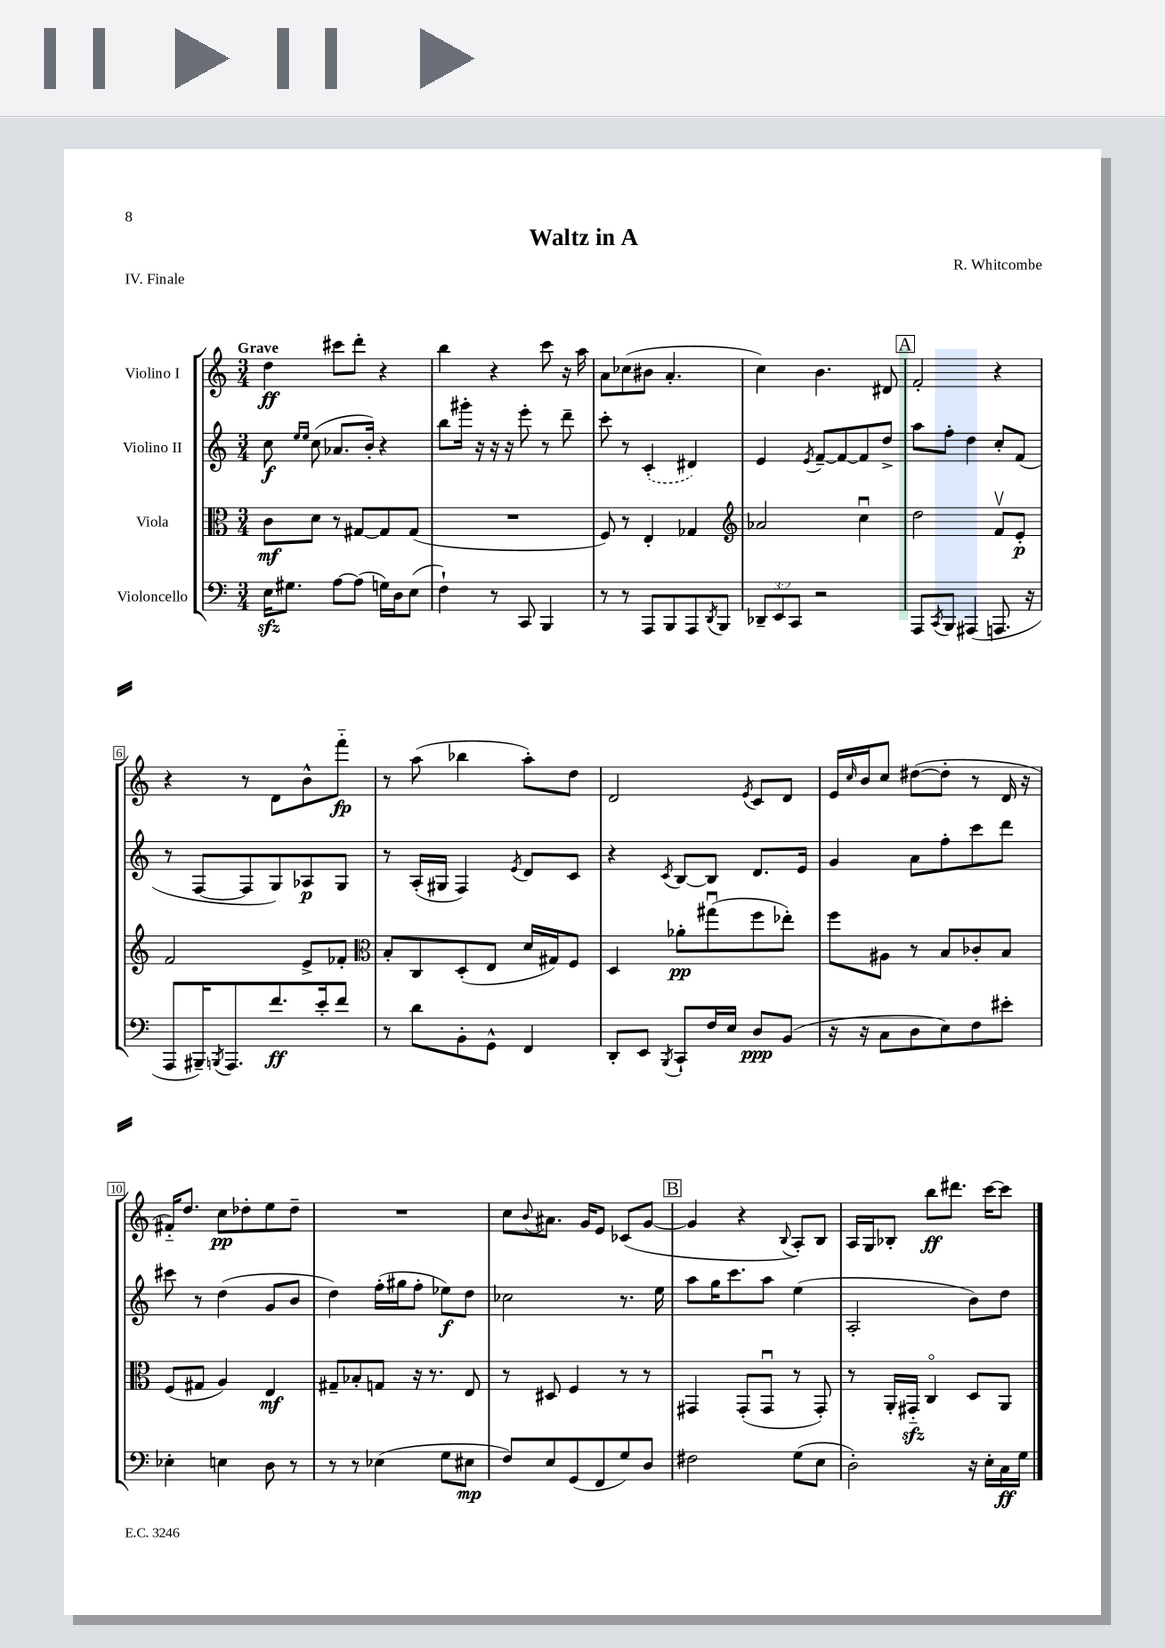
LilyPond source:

\header { title = "Waltz in A" composer = "R. Whitcombe" piece = "IV. Finale" }
<<
\new StaffGroup <<
\new Staff = "s0" \with { instrumentName = "Violino I" } {
    \clef treble \key c \major \numericTimeSignature \time 3/4 \tempo "Grave"
    d''4\ff cis'''8 d'''8-. r4 |
    b''4 r4 c'''8 r16 a''16 |
    a'8 ces''8( bis'8 a'4.-. |
    c''4) b'4. dis'8 |
    \mark \markup { \box "A" } f'2-. r4 |
    r4 r8 d'8 b'8-^ f'''8-_\fp |
    r8 a''8( bes''4 a''8-.) d''8 |
    d'2 \acciaccatura { e'8 } c'8 d'8 |
    e'16 \grace { c''16 } b'16 c''8 dis''8~( dis''8-. r8 d'16 r16 |
    fis'16-_) d''8. c''8\pp des''8-. e''8 des''8-- |
    R2. |
    c''8 \appoggiatura { b'8 } ais'8. g'16 e'8 ces'8( g'8~ |
    \mark \markup { \box "B" } g'4 r4 \appoggiatura { b8 } a8-.) b8 |
    a16 g16 bes8-. b''8\ff dis'''8. c'''16~ c'''8 \bar "|." |
}
\new Staff = "s1" \with { instrumentName = "Violino II" } {
    \clef treble \key c \major \numericTimeSignature \time 3/4
    c''8\f \grace { e''16 e''16 } c''8( aes'8. b'16-.) r4 |
    b''8 gis'''16-. r16 r16 r16 e'''8-. r8 d'''8-- |
    c'''8-. r8 \once \slurDashed c'4-.( dis'4) |
    e'4 \acciaccatura { e'8 } f'8~-- f'8~ f'8 d''8-> |
    \mark \markup { \box "A" } a''8 f''8-. d''4 c''8-. f'8( |
    r8 f8~ f8 g8) aes8\p g8 |
    r8 a16-.( gis16 f4) \acciaccatura { e'8 } d'8 c'8 |
    r4 \acciaccatura { c'8 } b8~ b8 d'8. e'16 |
    g'4 a'8 f''8-. c'''8 d'''8 |
    cis'''8 r8 d''4( g'8 b'8 |
    d''4) f''16-.( gis''16 f''8-. ees''8\f) d''8 |
    ces''2 r8. e''16 |
    \mark \markup { \box "B" } a''8 g''16 c'''8. a''8 e''4( |
    a2-. b'8) d''8 \bar "|." |
}
\new Staff = "s2" \with { instrumentName = "Viola" } {
    \clef alto \key c \major \numericTimeSignature \time 3/4
    c'8\mf d'8 r8 gis8~ gis8 gis8( |
    R2. |
    f8) r8 e4-. ges4 |
    \clef treble aes'2 c''4\downbow |
    \mark \markup { \box "A" } d''2 f'8\upbow e'8-.\p |
    f'2 e'8-> fes'8-. |
    \clef alto b8-. c8 d8-.( e8 d'16 gis16) f8 |
    d4 aes'8-.\pp gis''8\downbow( f''8 ees''8-.) |
    f''8 ais8 r8 b8 ces'8-. b8 |
    f8( gis8 a4) e4\mf |
    gis8-- bes8-. g8 r16 r8. e8 |
    r8 dis8 f4 r8 r8 |
    \mark \markup { \box "B" } gis,4 gis,8-.( gis,8\downbow r8 gis,8-.) |
    r8 a,16-. gis,16-_\sfz c4\flageolet d8 a,8 \bar "|." |
}
\new Staff = "s3" \with { instrumentName = "Violoncello" } {
    \clef bass \key c \major \numericTimeSignature \time 3/4 \override Staff.TupletNumber.text = #tuplet-number::calc-fraction-text
    e16\sfz gis8. a8~ a8( g16) d16 e8( |
    f4-!) r8 c,8 b,,4 |
    r8 r8 a,,8 b,,8 a,,8 \acciaccatura { d,8 } b,,8 |
    \tuplet 3/2 { des,8-- e,8 c,8 } r2 |
    \mark \markup { \box "A" } a,,8 \acciaccatura { c,8 } b,,8 ais,,4( a,,8. r16 |
    a,,8 bis,,16--) \acciaccatura { b,,8 } a,,8. f'8.\ff e'16-. f'8 |
    r8 d'8 b,8-. g,8-^ f,4 |
    d,8-. e,8 \acciaccatura { b,,8 } c,8-! f16 e16 d8\ppp b,8( |
    r16 r16 c8 d8 e8) f8 eis'8-. |
    ees4-. e4 d8 r8 |
    r8 r8 ees4( g8 eis8\mp |
    f8) e8 g,8( f,8 g8) d8 |
    \mark \markup { \box "B" } fis2 g8( e8 |
    d2-.) r16 e16-. c16\ff g16 \bar "|." |
}
>>
>>
\layout { \context { \Score \override BarNumber.stencil = #(make-stencil-boxer 0.1 0.3 ly:text-interface::print) } }
